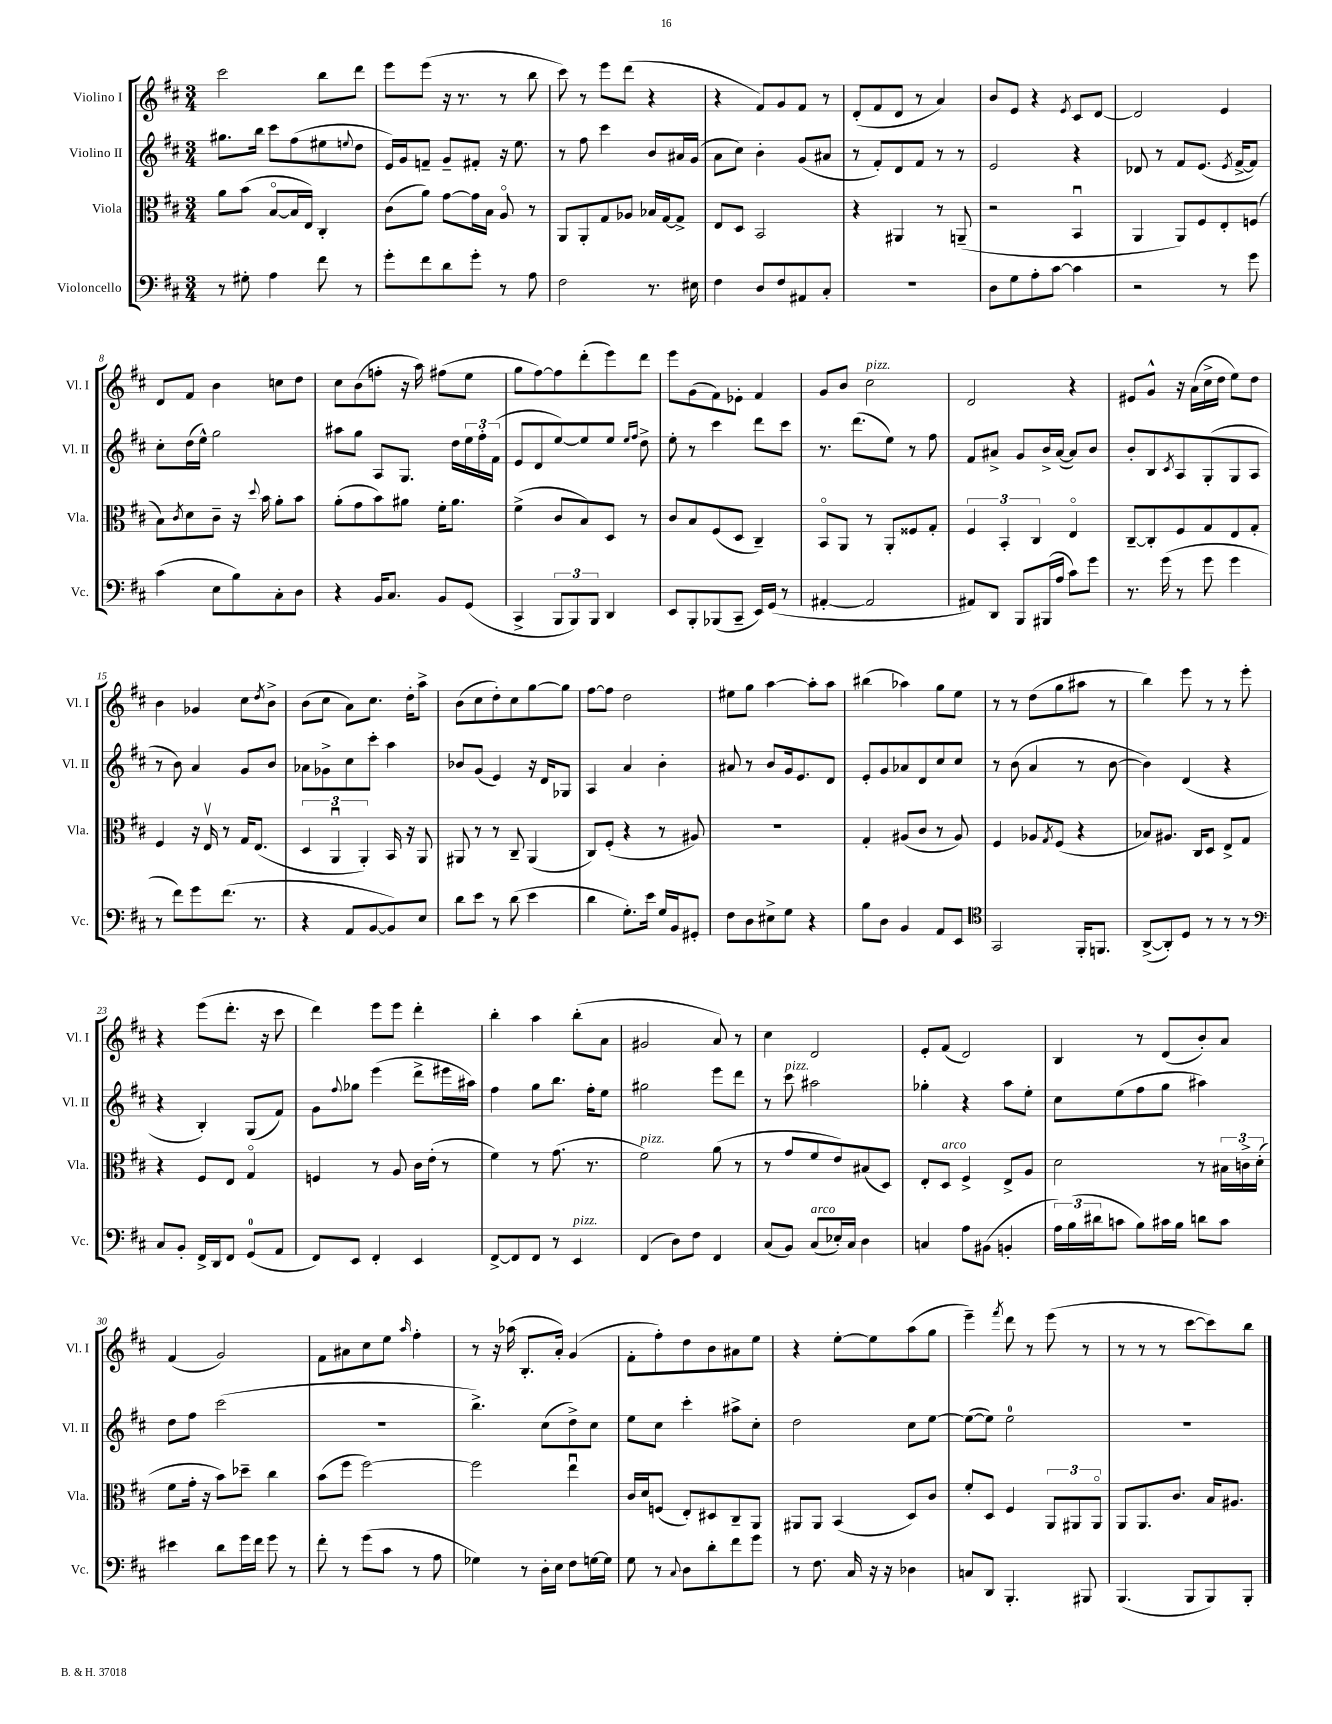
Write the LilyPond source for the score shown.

<<
\new StaffGroup <<
\new Staff = "s0" \with { instrumentName = "Violino I" shortInstrumentName = "Vl. I" } {
    \clef treble \key d \major \numericTimeSignature \time 3/4
    cis'''2 b''8 d'''8 |
    e'''8 e'''8( r16 r8. r8 b''8 |
    cis'''8) r8 e'''8 d'''8( r4 |
    r4 fis'8) g'8 fis'8 r8 |
    d'8-.( fis'8 d'8 r8 a'4) |
    b'8 e'8 r4 \acciaccatura { e'8 } cis'8 d'8~ |
    d'2 e'4 |
    d'8 fis'8 b'4 c''8 d''8 |
    cis''8 b'8( f''8-. r16 a''16) fis''8( e''8 |
    g''8 fis''8~) fis''8 d'''8-.( e'''8) d'''8 |
    e'''8 g'8( fis'8) ees'8-. fis'4 |
    g'8 b'8 cis''2^\markup { \italic "pizz." } |
    d'2 r4 |
    eis'8 g'8-^ r16 a'16( cis''16-> d''16 e''8) d''8 |
    b'4 ges'4 cis''8 \acciaccatura { d''8 } b'8-> |
    b'8( cis''8 a'8) cis''8. d''16-. a''8-> |
    b'8( cis''8 d''8-.) cis''8 g''8~ g''8 |
    fis''8~ fis''8 d''2 |
    eis''8 g''8 a''4~ a''8-. a''8 |
    bis''4( aes''4) g''8 e''8 |
    r8 r8 d''8( g''8 ais''8 r8 |
    b''4) e'''8 r8 r8 e'''8-. |
    r4 e'''8( d'''8.-. r16 cis'''8 |
    d'''4) e'''8 e'''8 d'''4-. |
    b''4-. a''4 b''8-.( a'8 |
    gis'2 a'8) r8 |
    cis''4 d'2 |
    e'8-. fis'8( d'2) |
    b4 r8 d'8( b'8-.) a'8 |
    fis'4( g'2) |
    fis'8 ais'8 cis''8 e''8 \grace { a''16 } fis''4-. |
    r8 r16 aes''16( b8.-. a'16-.) g'4( |
    fis'8-. fis''8-.) d''8 b'8 ais'8 e''8 |
    r4 e''8~-. e''8 a''8( g''8 |
    e'''4--) \acciaccatura { fis'''8 } d'''8 r8 e'''8( r8 |
    r8 r8 r8 cis'''8~ cis'''8) b''8 \bar "|." |
}
\new Staff = "s1" \with { instrumentName = "Violino II" shortInstrumentName = "Vl. II" } {
    \clef treble \key d \major \numericTimeSignature \time 3/4
    gis''8. b''16 cis'''8 fis''8( eis''8 \appoggiatura { e''8 } d''8 |
    e'16) g'16 f'8-- g'8-- fis'8-. r16 e''8. |
    r8 fis''8 cis'''4 b'8 ais'16 g'16( |
    a'8 cis''8) b'4-. g'8( ais'8 |
    r8 fis'8-.) d'8 fis'8 r8 r8 |
    e'2 r4 |
    des'8 r8 fis'8 e'8.( \acciaccatura { e'8 } fis'16~-> fis'8) |
    cis''8-. d''16( e''16-^) g''2 |
    ais''8 g''8 a8 g8. d''16 \tuplet 3/2 { e''16 fis''16-. fis'16( } |
    e'8 d'8 e''8~) e''8 e''8 \grace { e''16 fis''16 } d''8-> |
    e''8-. r8 cis'''4 d'''8 cis'''8 |
    r8. d'''8.( e''8) r8 fis''8 |
    fis'8 ais'8-> g'8 b'16-> ais'16~( ais'8) b'8 |
    b'8-. b8 \acciaccatura { cis'8 } a8 g8-.( g8 a8 |
    r8 b'8) a'4 g'8 b'8 |
    aes'8 ges'8-> cis''8 cis'''8-. a''4 |
    bes'8 g'8( e'4) r16 d'16 ges8 |
    a4 a'4 b'4-. |
    ais'8 r8 b'8 g'16 e'8. d'8 |
    e'8-. g'8 aes'8 d'8 cis''8 cis''8 |
    r8 b'8( a'4 r8 b'8~ |
    b'4) d'4( r4 |
    r4 b4-.) g8( fis'8) |
    g'8 \appoggiatura { fis''8 } ges''8 e'''4( d'''8-> eis'''16 ais''16) |
    fis''4 g''8 b''8. fis''16-. e''8 |
    gis''2 e'''8 d'''8 |
    r8 cis'''8^\markup { \italic "pizz." } ais''2 |
    ges''4-. r4 a''8 e''8-. |
    cis''8 e''8( fis''8 g''8 ais''4) |
    d''8 fis''8 cis'''2( |
    R2. |
    b''4.->) cis''8( d''8->) cis''8 |
    e''8 cis''8 cis'''4-. ais''8-> cis''8-. |
    d''2 cis''8 e''8~ |
    e''8~( e''8) e''2-0 |
    R2. \bar "|." |
}
\new Staff = "s2" \with { instrumentName = "Viola" shortInstrumentName = "Vla." } {
    \clef alto \key d \major \numericTimeSignature \time 3/4
    a'8 b'8( b8~\flageolet b16 e16) cis4-. |
    cis'8( a'8) g'8~ g'16 b16 a8\flageolet r8 |
    a,8 a,8-. g8 aes8 bes16 g16~ g8-> |
    e8 d8 b,2 |
    r4 ais,4 r8 a,8--( |
    r2 b,4\downbow |
    a,4 a,8) fis8 e8-. f8( |
    b8) \acciaccatura { cis'8 } d'8 cis'8-- r16 \appoggiatura { d''8 } b'16 a'8-. b'8 |
    a'8-.( g'8 b'8) ais'8 fis'16-. ais'8. |
    fis'4->( cis'8 b8) d8 r8 |
    cis'8 b8 fis8( d8 cis4--) |
    b,8\flageolet a,8 r8 a,8-. fisis8 g8-. |
    \tuplet 3/2 { fis4 b,4-. cis4 } e4\flageolet |
    cis8~-- cis8-. fis8 g8 e8 g8-. |
    fis4 r16 e16\upbow r8 g16 e8.( |
    \tuplet 3/2 { d4 a,4\downbow a,4-.) } b,16 r16 a,8 |
    ais,8 r8 r8 cis8-- ais,4( |
    cis8) fis8-.( r4 r8 ais8) |
    R2. |
    g4-. ais8( cis'8 r8 ais8) |
    fis4 aes8 \acciaccatura { g8 } fis8( r4 |
    bes8) ais8. cis16 d8 e8-> g8 |
    r4 fis8 e8 g4\flageolet |
    f4 r8 a8 cis'16 e'16-.( r8 |
    fis'4) r8 g'8.( r8. |
    fis'2^\markup { \italic "pizz." }) a'8( r8 |
    r8 g'8 fis'8 e'8) bis8( d8) |
    e8-. d8^\markup { \italic "arco" } fis4-> e8-> a8 |
    d'2 r8 \tuplet 3/2 { bis16 c'16-> d'16-.( } |
    fis'8 g'16-. r16 b'8) des''8-- cis''4 |
    b'8( fis''8 fis''2~) |
    fis''2 e''4\downbow |
    cis'16 d'16 f8( e8-.) dis8 cis8-- a,8 |
    ais,8 ais,8 b,4( d8) cis'8 |
    fis'8-. d8 fis4 \tuplet 3/2 { a,8 ais,8 ais,8\flageolet } |
    a,8 a,8. cis'8. b16 ais8. \bar "|." |
}
\new Staff = "s3" \with { instrumentName = "Violoncello" shortInstrumentName = "Vc." } {
    \clef bass \key d \major \numericTimeSignature \time 3/4
    r8 gis8-. a4 fis'8 r8 |
    g'8-. fis'8 d'8 g'8-. r8 a8 |
    fis2 r8. eis16 |
    fis4 d8 fis8 ais,8 cis8-. |
    R2. |
    d8 g8 a8-. cis'8~ cis'4 |
    r2 r8 g'8 |
    cis'4( e8 b8) cis8-. d8 |
    r4 b,16 cis8. b,8 g,8( |
    cis,4-> \tuplet 3/2 { b,,8 b,,8) b,,8 } d,4 |
    e,8 b,,8-. bes,,8( cis,8-- e,16) g,16( r8 |
    ais,4~-. ais,2 |
    ais,8) d,8 b,,8 bis,,16( a16 cis'8) g'8 |
    r8. g'16( r8 g'8 g'4 |
    r8 fis'8) g'8 fis'8.( r8. |
    r4 a,8 b,8~ b,8) e8 |
    d'8 e'8 r8 d'8( e'4 |
    d'4 g8.-.) e'16 g16 b,16 gis,8-. |
    fis8 d8 eis8-> g8 r4 |
    b8 d8 b,4 a,8 e,8 |
    \clef tenor g,2 fis,16-. f,8. |
    a,8~->( a,8-.) d8 r8 r8 r8 |
    \clef bass cis8 b,8-. fis,16-> d,16 fis,8 g,8-0( a,8 |
    fis,8) e,8 fis,4-. e,4 |
    fis,8~-> fis,8 fis,8 r8 e,4^\markup { \italic "pizz." } |
    fis,4( d8) fis8 fis,4 |
    cis8( b,8) cis8^\markup { \italic "arco" }( ees16-.) cis16 d4 |
    c4 a8 bis,8( b,4-. |
    \tuplet 3/2 { a16) b16( dis'16 } c'8 b8) cis'16 b16 d'8 cis'8 |
    eis'4 d'8 g'16 fis'16 g'8 r8 |
    fis'8-. r8 g'8( cis'8 r8 a8 |
    ges4) r8 d16-. e16 fis8 g16~ g16 |
    g8 r8 \appoggiatura { cis8 } d8 d'8-. fis'8 g'8 |
    r8 fis8. cis16 r16 r16 des4 |
    c8 d,8 b,,4.-. bis,,8 |
    b,,4.( b,,8 b,,8) b,,8-. \bar "|." |
}
>>
>>
